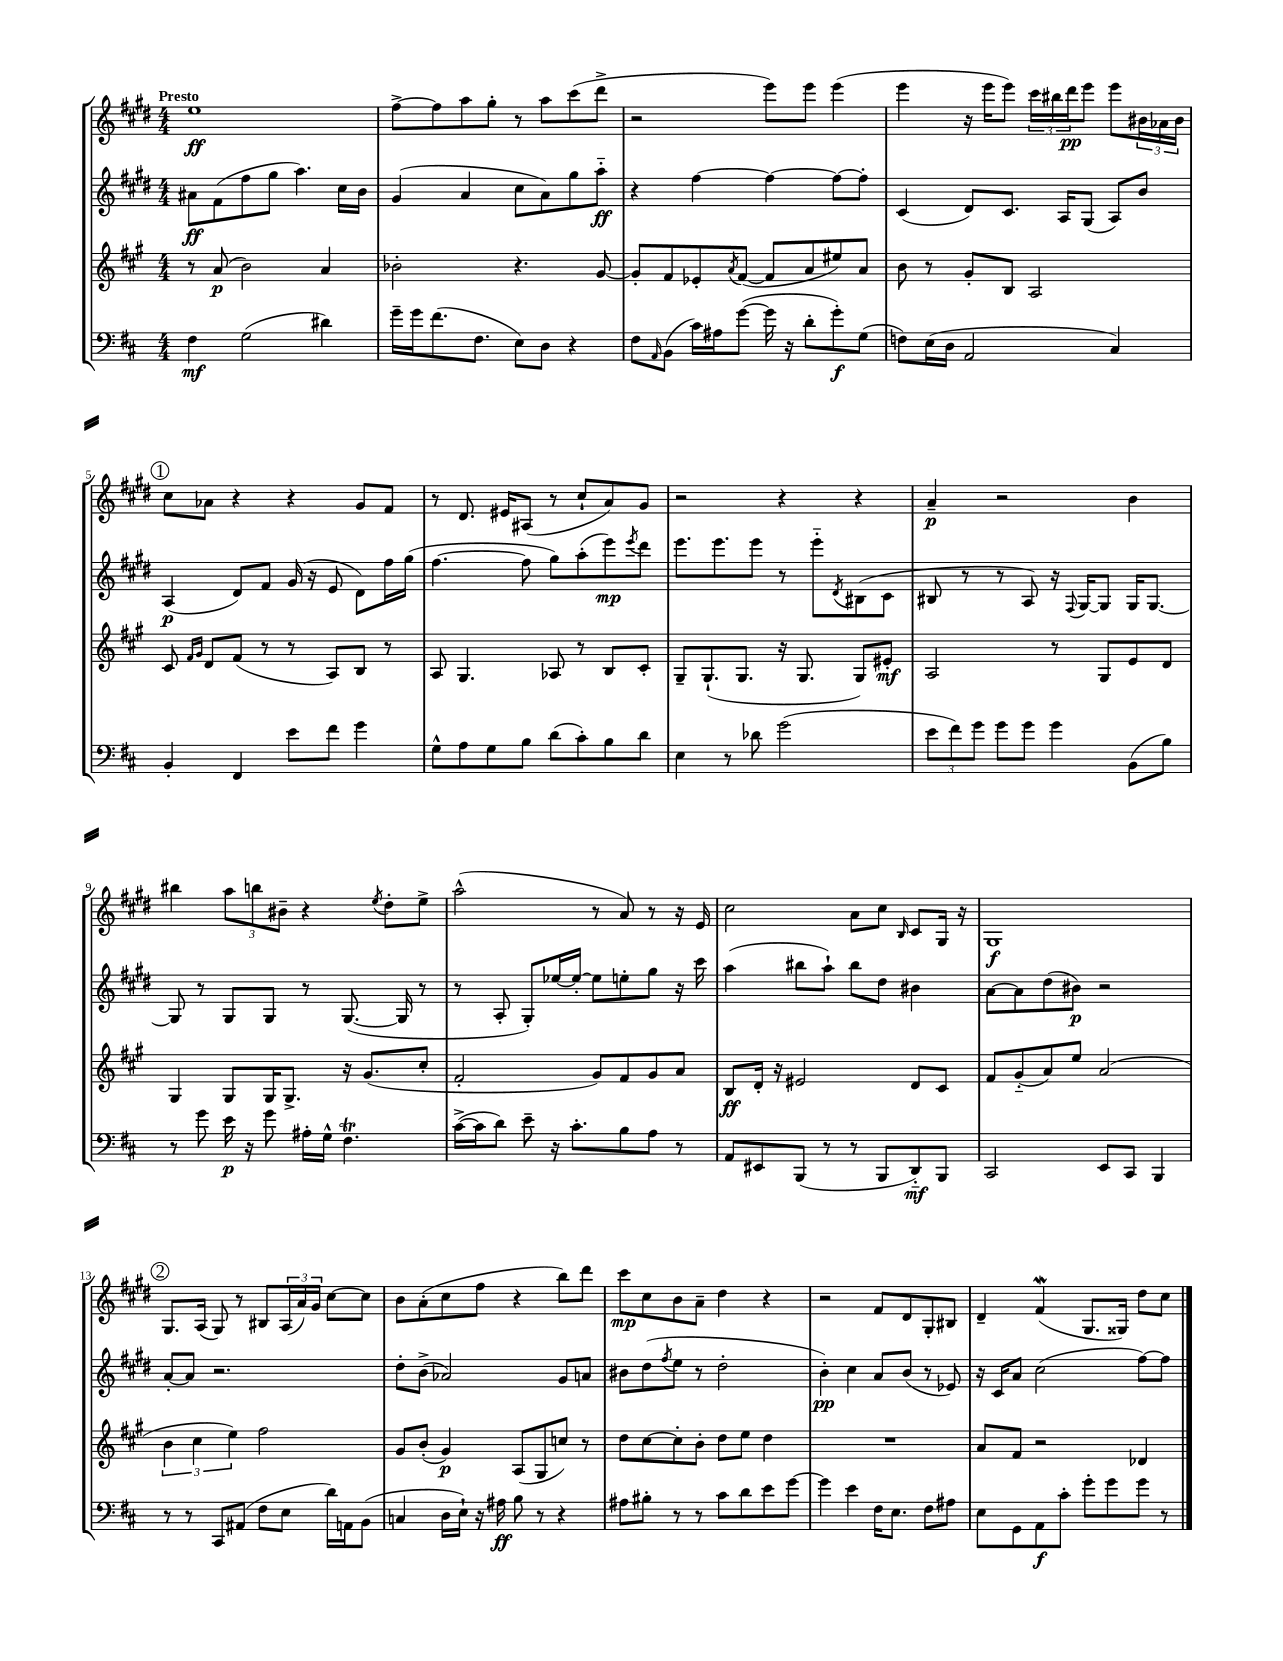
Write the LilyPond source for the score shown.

<<
\new StaffGroup <<
\new Staff = "s0" {
    \clef treble \key e \major \numericTimeSignature \time 4/4 \tempo "Presto"
    e''1\ff |
    fis''8~-> fis''8 a''8 gis''8-. r8 a''8 cis'''8( dis'''8-> |
    r2 e'''8) e'''8 e'''4( |
    e'''4 r16 e'''16 e'''8) \tuplet 3/2 { cis'''16 bis''16 dis'''16\pp } e'''8 e'''8 \tuplet 3/2 { bis'16 aes'16 bis'16 } |
    \mark \markup { \circle "1" } cis''8 aes'8 r4 r4 gis'8 fis'8 |
    r8 dis'8. eis'16 ais8( r8 cis''8-! a'8) gis'8 |
    r2 r4 r4 |
    a'4--\p r2 b'4 |
    bis''4 \tuplet 3/2 { a''8 b''8 bis'8-- } r4 \acciaccatura { e''8 } dis''8-. e''8-> |
    a''2-^( r8 a'8) r8 r16 e'16 |
    cis''2 a'8 cis''8 \grace { b16 } cis'8 gis16 r16 |
    gis1\f |
    \mark \markup { \circle "2" } gis8. a16( gis8) r8 bis8 \tuplet 3/2 { a16( a'16) gis'16 } cis''8~ cis''8 |
    b'8 a'8-.( cis''8 fis''8 r4 b''8) dis'''8 |
    cis'''8\mp cis''8 b'8 a'8-- dis''4 r4 |
    r2 fis'8 dis'8 gis8-. bis8 |
    dis'4-- fis'4\mordent( gis8. gisis16) dis''8 cis''8 \bar "|." |
}
\new Staff = "s1" {
    \clef treble \key e \major \numericTimeSignature \time 4/4
    ais'8\ff fis'8( fis''8 gis''8 a''4.) cis''16 b'16 |
    gis'4( a'4 cis''8 a'8) gis''8 a''8-_\ff |
    r4 fis''4~ fis''4~ fis''8~ fis''8-. |
    cis'4( dis'8) cis'8. a16 gis8( a8) b'8 |
    \mark \markup { \circle "1" } a4\p( dis'8) fis'8 gis'16( r16 e'8 dis'8) fis''16 gis''16( |
    fis''4.~ fis''8 gis''8) a''8-.( e'''8\mp) \acciaccatura { e'''8 } dis'''8 |
    e'''8. e'''8. e'''8 r8 e'''8-_ \acciaccatura { dis'8 } bis8( cis'8 |
    bis8 r8 r8 a8) r16 \appoggiatura { fis8 } gis16~ gis8 gis16 gis8.~ |
    gis8 r8 gis8 gis8 r8 gis8.~( gis16 r8 |
    r8 a8-. gis8-.) ees''16~ ees''16~-. ees''8 e''8-. gis''8 r16 cis'''16 |
    a''4( bis''8 a''8-!) bis''8 dis''8 bis'4 |
    a'8~ a'8 dis''8( bis'8\p) r2 |
    \mark \markup { \circle "2" } a'8~-. a'8 r2. |
    dis''8-. b'8->( aes'2) gis'8 a'8 |
    bis'8 dis''8( \acciaccatura { fis''8 } e''8 r8 dis''2-. |
    b'4-.\pp) cis''4 a'8 b'8( r8 ees'8) |
    r16 cis'16 a'8 cis''2( fis''8~) fis''8 \bar "|." |
}
\new Staff = "s2" {
    \clef treble \key a \major \numericTimeSignature \time 4/4
    r8 a'8\p( b'2) a'4 |
    bes'2-. r4. gis'8~ |
    gis'8-. fis'8 ees'8-. \acciaccatura { a'8 } fis'8~( fis'8 a'8 eis''8) a'8 |
    b'8 r8 gis'8-. b8 a2 |
    \mark \markup { \circle "1" } cis'8 \grace { fis'16 gis'16 } d'8 fis'8( r8 r8 a8) b8 r8 |
    a8 gis4. aes8 r8 b8 cis'8-. |
    gis8-- gis8.-!( gis8. r16 gis8. gis8) eis'8-.\mf |
    a2 r8 gis8 e'8 d'8 |
    gis4 gis8 gis16 gis8.-> r16 gis'8.( cis''8-. |
    fis'2-. gis'8) fis'8 gis'8 a'8 |
    b8\ff d'16-. r16 eis'2 d'8 cis'8 |
    fis'8 gis'8-_( a'8) e''8 a'2( |
    \mark \markup { \circle "2" } \tuplet 3/2 { b'4 cis''4 e''4) } fis''2 |
    gis'8 b'8-.( gis'4\p) a8( gis8 c''8) r8 |
    d''8 cis''8~ cis''8-. b'8-. d''8 e''8 d''4 |
    R1 |
    a'8 fis'8 r2 des'4 \bar "|." |
}
\new Staff = "s3" {
    \clef bass \key d \major \numericTimeSignature \time 4/4
    fis4\mf g2( dis'4) |
    g'16-- g'16 fis'8.( fis8. e8) d8 r4 |
    fis8 \grace { a,16 } b,8( cis'16) ais16 g'8~( g'16 r16 d'8-. g'8-.\f) g8( |
    f8) e16( d16 a,2 cis4) |
    \mark \markup { \circle "1" } b,4-. fis,4 e'8 fis'8 g'4 |
    g8-^ a8 g8 b8 d'8( cis'8-.) b8 d'8 |
    e4 r8 des'8 g'2( |
    \tuplet 3/2 { e'8 fis'8) g'8 } g'8 g'8 g'4 b,8( b8) |
    r8 g'8 e'16\p r16 g'8 ais16-. g16-^ fis4.\trill |
    cis'16~->( cis'16 d'8) e'8-- r16 cis'8.-. b8 a8 r8 |
    a,8 eis,8 b,,8( r8 r8 b,,8 d,8-_\mf) b,,8 |
    cis,2 e,8 cis,8 b,,4 |
    \mark \markup { \circle "2" } r8 r8 cis,8 ais,8( fis8 e8 d'16) a,16 b,8( |
    c4 d16 e16-!) r16 ais16\ff b8 r8 r4 |
    ais8 bis8-. r8 r8 cis'8 d'8 e'8 g'8~ |
    g'4 e'4 fis16 e8. fis8 ais8 |
    e8 g,8 a,8\f cis'8-. g'8-. g'8 g'8 r8 \bar "|." |
}
>>
>>
